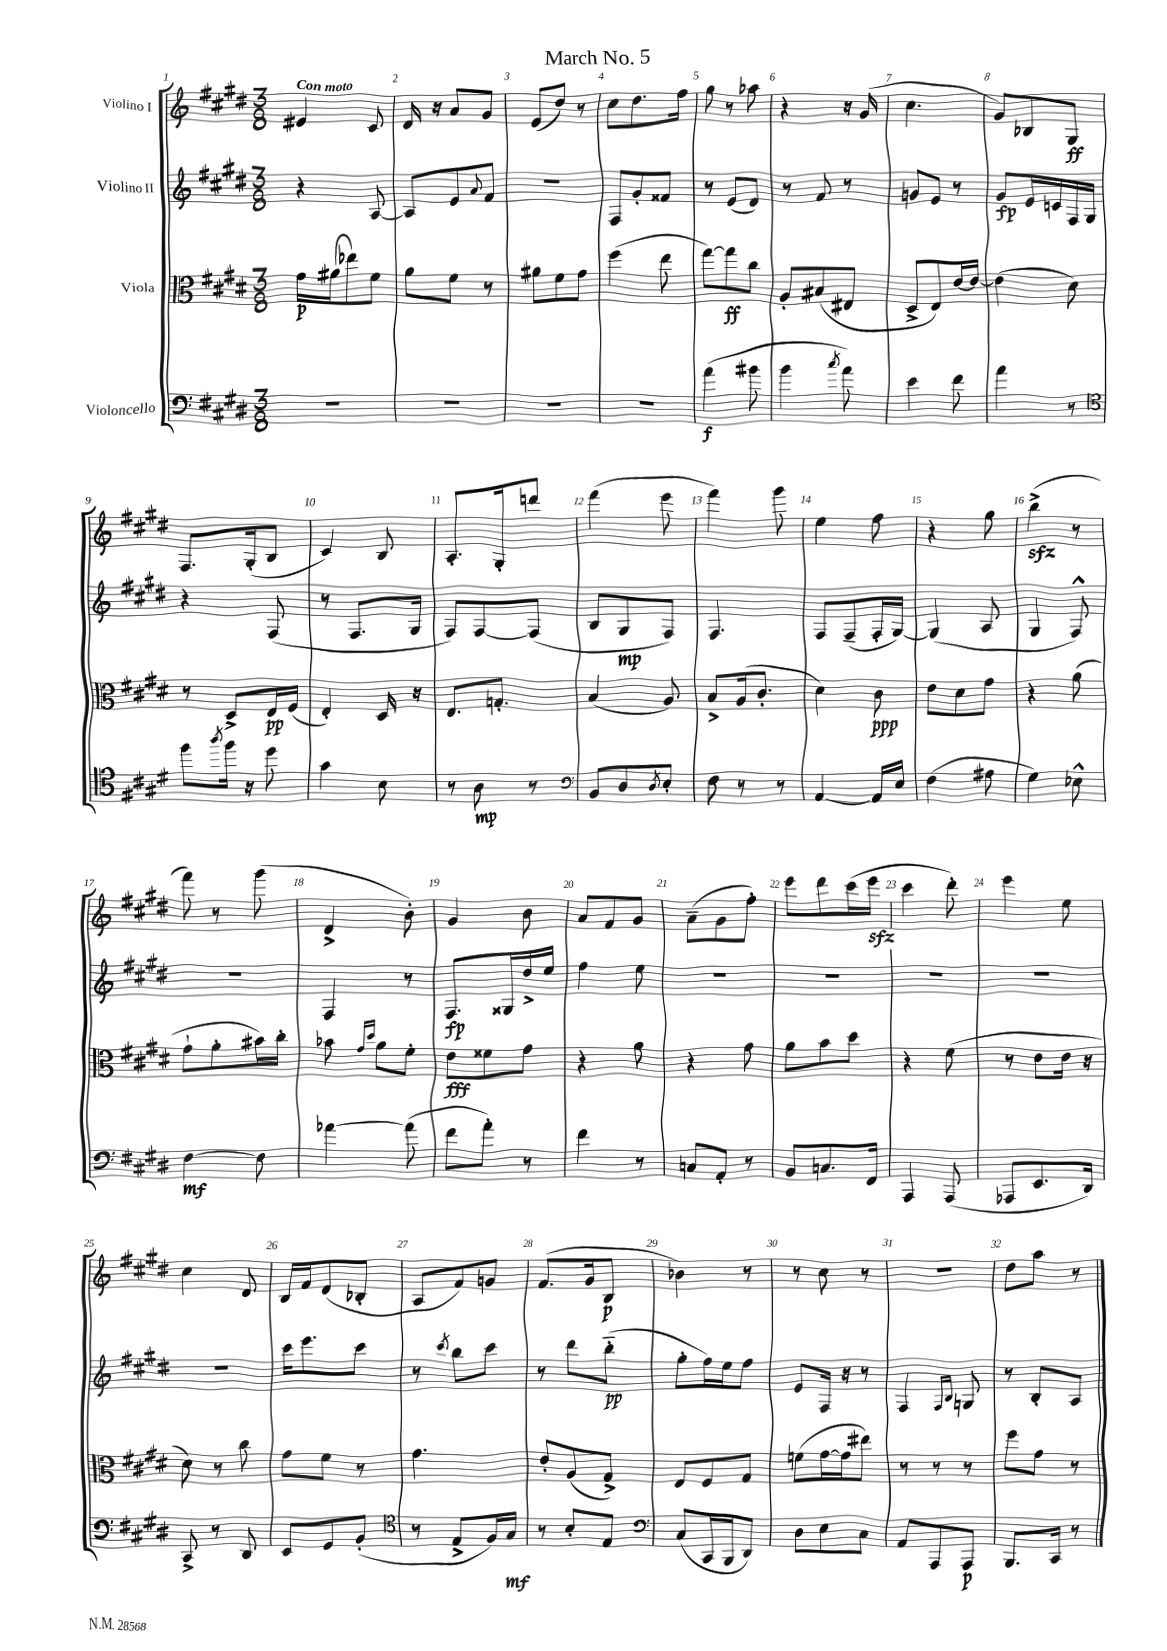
\header { title = "March No. 5" }
<<
\new StaffGroup <<
\new Staff = "s0" \with { instrumentName = "Violino I" } {
    \clef treble \key e \major \numericTimeSignature \time 3/8 \tempo "Con moto"
    eis'4 cis'8 |
    dis'16 r16 a'8 gis'8 |
    e'8( dis''8) r8 |
    cis''8 dis''8. fis''16 |
    gis''8 r8 aes''8 |
    r4 r16 gis'16( |
    cis''4. |
    gis'8) bes8 gis8\ff |
    fis8. gis16-.( b8 |
    cis'4) b8 |
    a8.-. gis16-. d'''8 |
    fis'''4( e'''8 |
    fis'''4) gis'''8 |
    e''4 fis''8 |
    r4 gis''8 |
    b''4->\sfz( r8 |
    fis'''8) r8 gis'''8( |
    dis'4-> b'8-.) |
    gis'4 b'8 |
    a'8 fis'8 gis'8 |
    a'8--( gis'8 fis''8-.) |
    e'''8 dis'''8 cis'''16( e'''16\sfz |
    cis'''4 dis'''8-.) |
    e'''4 e''8 |
    cis''4 dis'8 |
    b16 fis'16 dis'8( bes8-. |
    a8 fis'8) g'8 |
    fis'8.( gis'16 b8\p |
    bes'4) r8 |
    r8 cis''8 r8 |
    R4. |
    dis''8 a''8 r8 \bar "|." |
}
\new Staff = "s1" \with { instrumentName = "Violino II" } {
    \clef treble \key e \major \numericTimeSignature \time 3/8
    r4 a8~ |
    a8 e'8 \appoggiatura { a'8 } fis'8 |
    R4. |
    fis8 gis'8-. fisis'8 |
    r8 e'8( dis'8) |
    r8 fis'8 r8 |
    g'8 e'8 r8 |
    gis'8\fp e'16 c'16 fis16 gis16 |
    r4 fis8( |
    r8 fis8. gis16 |
    fis8) fis8~ fis8( |
    b8 gis8\mp fis8) |
    fis4. |
    fis8 fis8--( fis16-. gis16~) |
    gis4( a8 |
    gis4 fis8-^) |
    R4. |
    fis4 r8 |
    fis8.\fp gisis16 dis''16-> e''16 |
    fis''4 e''8 |
    R4. |
    R4. |
    R4. |
    R4. |
    R4. |
    cis'''16 e'''8. cis'''8 |
    r8 \acciaccatura { cis'''8 } b''8 cis'''8 |
    r8 dis'''8 b''8-_\pp( |
    gis''8-. fis''16) e''16 fis''8 |
    e'8 fis16 r16 r8 |
    fis4 \grace { fis16 b16 } g8 |
    r8 b8-. a8 \bar "|." |
}
\new Staff = "s2" \with { instrumentName = "Viola" } {
    \clef alto \key e \major \numericTimeSignature \time 3/8
    gis'16\p ais'16( ees''8) fis'8 |
    a'8 fis'8 r8 |
    ais'8 fis'8 gis'8 |
    fis''4( e''8 |
    gis''8~) gis''8\ff cis''8 |
    a8-. bis8( eis8 |
    dis8-> e8) e'16~ e'16~ |
    e'4( dis'8) |
    r8 dis8-> e16\pp fis16( |
    e4-.) dis16 r16 |
    e8. g8.-. |
    b4( a8) |
    b8-> a16( cis'8.-. |
    dis'4) cis'8\ppp |
    e'8 dis'8 gis'8 |
    r4 a'8( |
    gis'8-! a'8-. bis'16) cis''16-. |
    bes'8 \grace { gis'16 dis''16 } a'8 fis'8-. |
    e'8\fff fisis'8 gis'8 |
    r4 a'8 |
    r4 gis'8 |
    a'8 b'8 dis''8 |
    r4 fis'8( |
    r8 e'8 e'16 r16 |
    dis'8) r8 cis''8 |
    gis'8 fis'8 r8 |
    gis'4. |
    e'8-. a8( gis8->) |
    e8 fis8 gis8 |
    f'8( gis'16~ gis'16 eis''8) |
    r8 r8 r8 |
    fis''8 gis'8 r8 \bar "|." |
}
\new Staff = "s3" \with { instrumentName = "Violoncello" } {
    \clef bass \key e \major \numericTimeSignature \time 3/8
    R4. |
    R4. |
    R4. |
    R4. |
    a'4\f( bis'8 |
    b'4 \acciaccatura { cis''8 } a'8) |
    e'4 fis'8 |
    a'4 r8 |
    \clef tenor fis''8 \acciaccatura { a''8 } fis''16 r16 dis''8 |
    gis'4 b8 |
    r8 a8\mp r8 |
    \clef bass b,8 dis8 \acciaccatura { dis8 } e8-. |
    fis8 r8 r8 |
    a,4~ a,16 e16 |
    fis4( ais8 |
    gis4) ees8-^ |
    fis4~\mf fis8 |
    aes'4~ aes'8( |
    fis'8 a'8-.) r8 |
    fis'4 r8 |
    c8 a,8-. r8 |
    b,8 c8. fis,16 |
    a,,4 a,,8( |
    aes,,8 e,8. dis,16) |
    cis,8-> r8 dis,8 |
    e,8 gis,8 b,8-.( |
    \clef tenor r8 e8-> fis16) gis16\mf |
    r8 b8-. e8 |
    \clef bass cis8( cis,16 b,,16 dis,8) |
    dis8 e8 cis8 |
    a,8 a,,8 a,,8\p |
    b,,8. cis,16 r8 \bar "|." |
}
>>
>>
\layout { \context { \Score \override BarNumber.break-visibility = ##(#f #t #t) barNumberVisibility = #all-bar-numbers-visible } }
